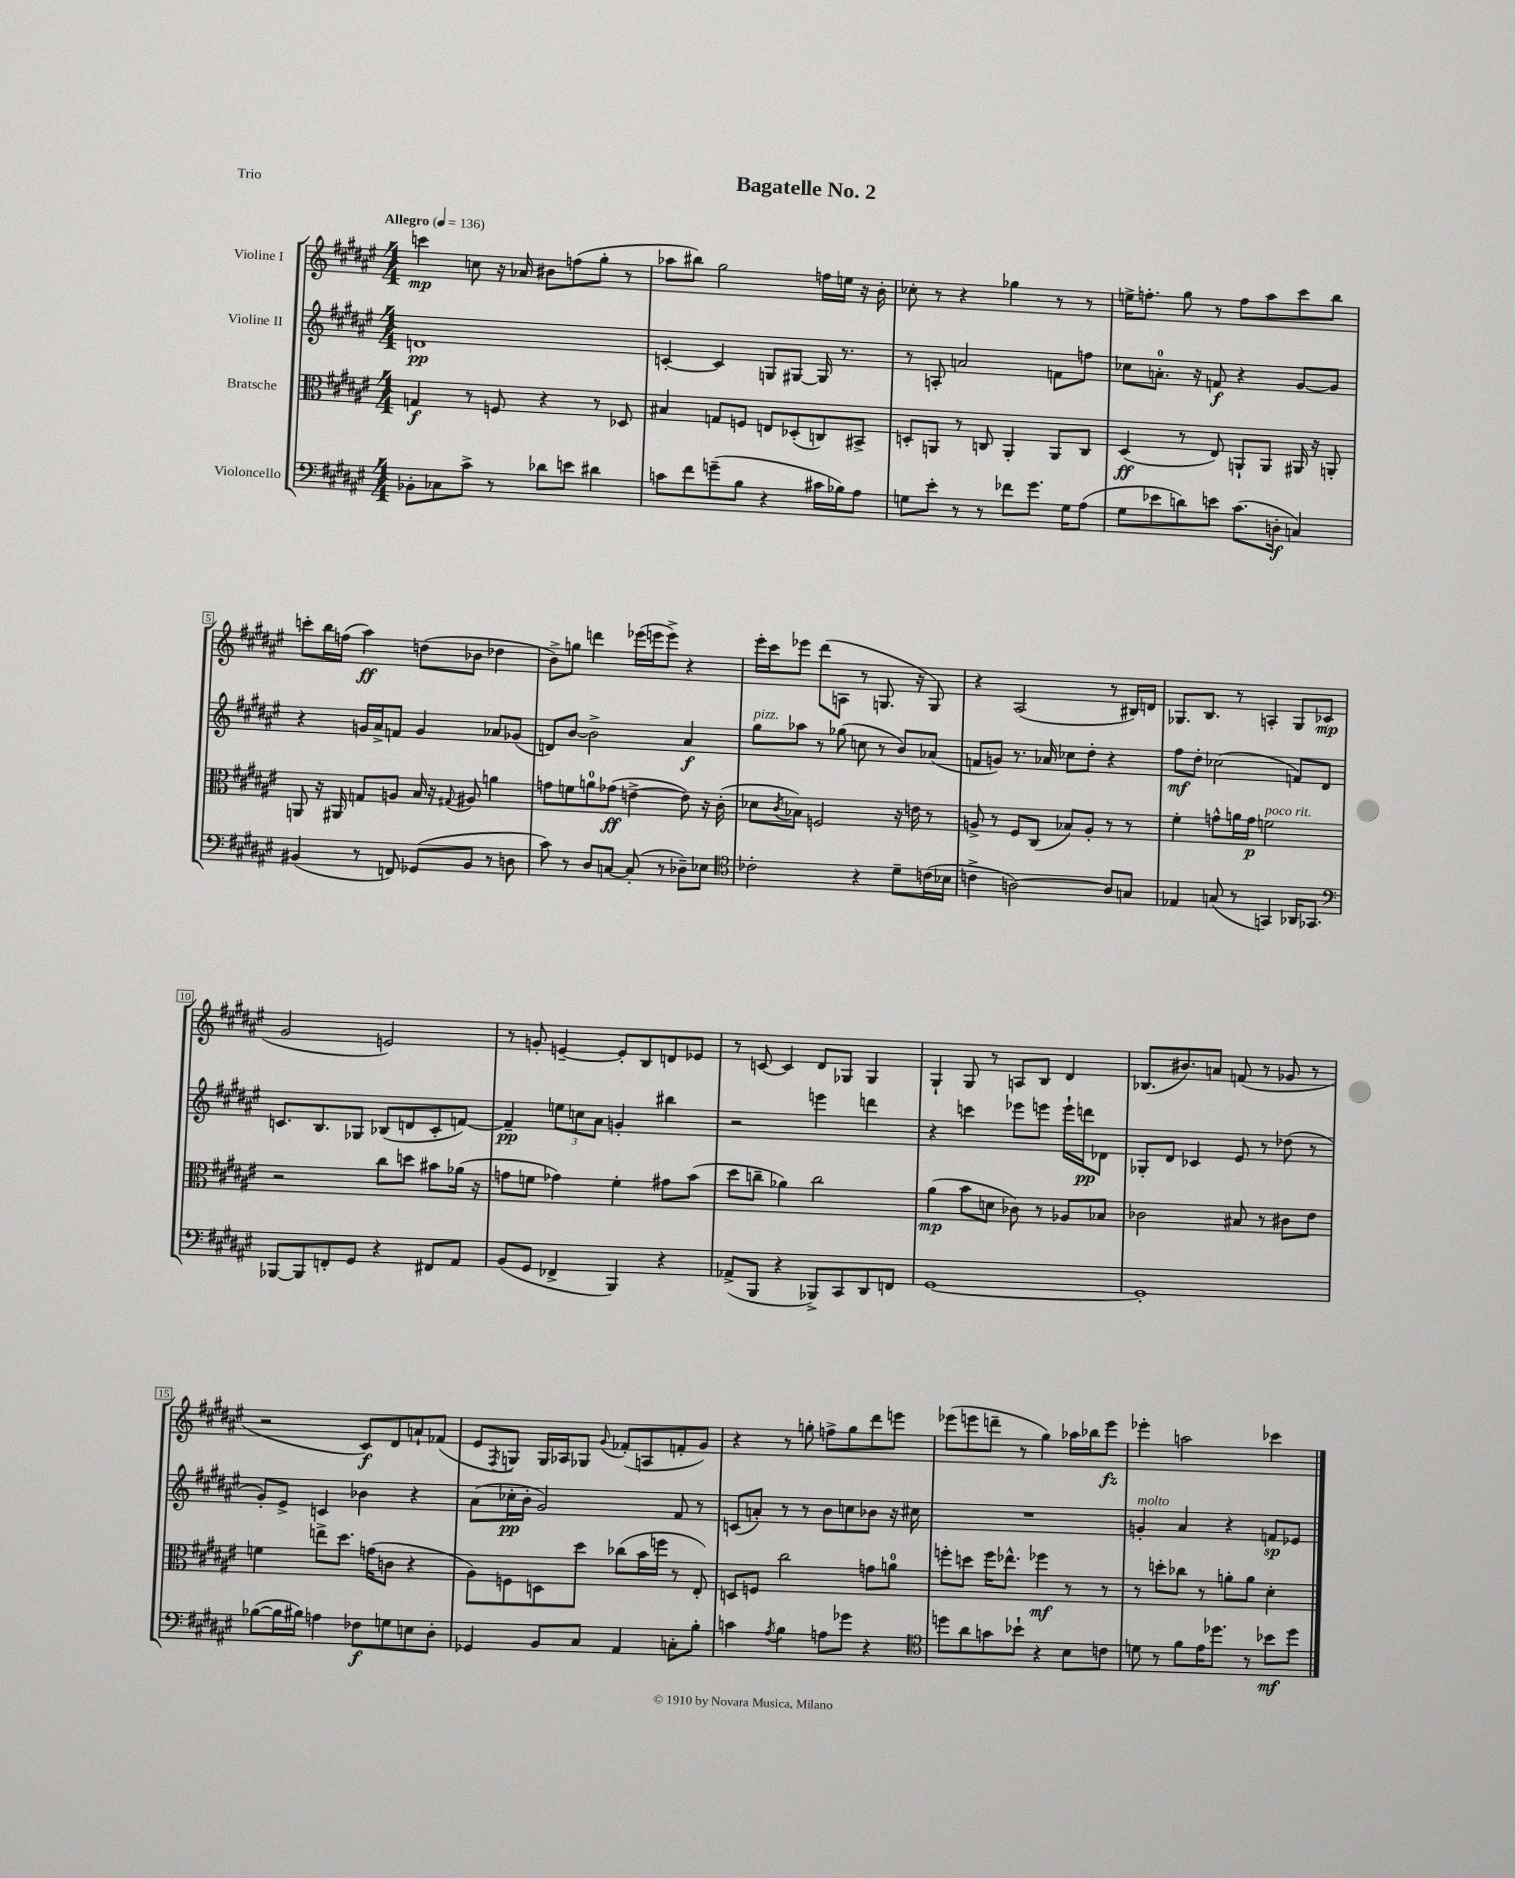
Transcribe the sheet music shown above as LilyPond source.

\header { title = "Bagatelle No. 2" piece = "Trio" }
<<
\new StaffGroup <<
\new Staff = "s0" \with { instrumentName = "Violine I" } {
    \clef treble \key fis \major \numericTimeSignature \time 4/4 \tempo "Allegro" 4 = 136
    c'''4\mp c''8 r16 aes'16 bis'8 f''8( gis''8-. r8 |
    aes''8 bis''8) gis''2 f''16 e''16 r16 b'16-. |
    ces''8-. r8 r4 ges''4 r8 r8 |
    e''16-> f''8.-. gis''8 r8 f''8 ais''8 cis'''8 b''8 |
    c'''8-. b''16 f''16( ais''4\ff) d''8( bes'8 des''4 |
    b'8->) g''8 d'''4 ees'''16( e'''16 e'''8->) r4 |
    eis'''16-. cis'''16 ees'''8 dis'''8( a8 r8 g8. r16 g8) |
    r4 ais2( r8 bis16) d'16 |
    ges8. b8. r8 a4-. ges8 ces'8\mp( |
    gis'2 e'2) |
    r8 g'8-. e'4~-- e'8-. b8 d'8 ees'8 |
    r8 c'8~ c'4 dis'8 ges8 ges4 |
    gis4-! gis8 r8 a8 b8 dis'4 |
    bes8.( bis'8.) a'8 f'8( r8 ges'8 r8 |
    r2 cis'8\f) dis'8 a'8-! fes'8( |
    eis'8 \acciaccatura { fis8 } g8) g16 aes16 ges8 \appoggiatura { gis'8 } fes'8-.( a8 f'8-. gis'8) |
    r4 r8 g''8-. f''8-> g''8 dis'''8 e'''8 |
    ees'''8( e'''8 d'''8-- r8 gis''4) aes''16 bes''16 e'''8\fz |
    ees'''4-. a''2 ces'''4 \bar "|." |
}
\new Staff = "s1" \with { instrumentName = "Violine II" } {
    \clef treble \key fis \major \numericTimeSignature \time 4/4
    d'1\pp |
    c'4~-. c'4 g8 gis8~ gis16 r8. |
    r8 a8-. a'2 f'8 f''8 |
    ces''8 a'8.-0-. r16 f'8\f r4 gis'8~ gis'8 |
    r4 g'16 ais'16-> f'8 g'4 aes'8 ges'8( |
    d'8) b'8~ b'2-> ais'4\f |
    gis''8^\markup { \italic "pizz." } aes''8 r8 ges''8( c''8 r8 b'8) aes'8( |
    f'8 g'8) r8. aes'16 ces''8 dis''8-. r4 |
    fis''8\mf dis''8-. ces''2( f'8) dis'8 |
    c'8. b8. ges8 bes8( d'8 c'8-. f'8~) |
    f'4--\pp \tuplet 3/2 { e''8 c''8 ais'8 } g'4-. bis''4 |
    r2 e'''4 d'''4 |
    r4 c'''4 ees'''8 e'''8 e'''16-! d'''16\pp des'8 |
    ges8-. dis'8 ces'4 eis'8 r8 des''8( r8 |
    gis'8-.) eis'8-> c'4 bes'4 r4 |
    ais'8( ces''16-.\pp b'16-. gis'2) fis'8 r8 |
    c'8( a'8-.) r8 r8 b'8 c''8 bes'8 r16 cis''16 |
    R1 |
    g'4-.^\markup { \italic "molto" } ais'4 r4 f'8\sp ees'8 \bar "|." |
}
\new Staff = "s2" \with { instrumentName = "Bratsche" } {
    \clef alto \key fis \major \numericTimeSignature \time 4/4
    g4\f r8 f8 r4 r8 des8 |
    bis4 g8 f8 e8 des8-.( c8) bis,8-> |
    d8-. a,8 r8 c8 a,4-. a,8 c8 |
    dis4\ff( r8 eis8) a,8-! a,8 ais,16 r16 a,8-. |
    a,8 r16 ais,16 g8 a8 b16 r16 \appoggiatura { gis8 } ais8 a'4 |
    g'8 f'8 a'8-0 ges'8\ff( e'4~-> e'8) r16 cis'16-.( |
    des'8 \acciaccatura { cis'8 } bes8) f2 r16 e'16 r8 |
    a8-> r8 fis8 cis8( bes8) a8-. r8 r8 |
    fis'4-. g'8-^ a'16 g'16\p f'2^\markup { \italic "poco rit." } |
    r2 cis''8 d''8 bis'8 aes'16( r16 |
    g'8 f'8 ges'4) f'4-. gis'8 b'8( |
    dis''8 c''8-- aes'4) c''2 |
    ais'4\mp( b'8 d'8 ces'8) r8 aes8 bes8 |
    ces'2 bis8 r8 cis'8 eis'8 |
    f'4 e''8-> dis''8. g'16( c'8 r4 |
    ais8) f8 d8 dis''8 ces''8( b'16 f''16 r8 eis8-.) |
    d8 f8 cis''2 g'8 a'8-0 |
    f''8-. d''8 f''16 ees''8.-^ fes''4\mf r8 r8 |
    r8 d''8-. ces''8 r8 a'8-. a'8 dis'4-. \bar "|." |
}
\new Staff = "s3" \with { instrumentName = "Violoncello" } {
    \clef bass \key fis \major \numericTimeSignature \time 4/4
    bes,8-. ces8 cis'8-> r8 des'8 e'8 dis'4 |
    c'8 fis'8 g'8--( b8 r4 cis'16 bes16) ais8 |
    g8 eis'8-. r8 r8 fes'8 gis'8. g16 ais8( |
    gis8 ees'8 d'8) e'8 cis'8.( d16-.\f c4) |
    bis,4( r8 f,8) ges,8( bis,8 r8 d8 |
    cis'8) r8 dis8 c8~ c8-.( r8 des8--) ees8 |
    \clef tenor ces'2-. r4 dis'8-- c'16( bes16 |
    c'4-> a2~) a8 g8 |
    ees4 g8( r8 g,4) aes,16 ges,8. |
    \clef bass bes,,8~ bes,,8 f,8-. gis,8 r4 fis,8 ais,8 |
    b,8( gis,8 fes,4-> b,,4) r4 |
    aes,8->( b,,8 r4 bes,,8->) cis,8 dis,8 f,8 |
    gis,1~ |
    gis,1-. |
    bes8~( bes16 bis16) a4 fes8\f g8 e8 dis8-. |
    ges,4 b,8 cis8 ais,4 c8-. b8-. |
    c'4 \acciaccatura { ais8 } b4 a8 ges'8 r4 |
    \clef tenor d''8 ais'8 g'8 bes'8-! r4 b8 c'8 |
    d'8 r8 fis'8 eis'16 des''8. r8 bes'8\mf des''8 \bar "|." |
}
>>
>>
\layout { \context { \Score \override BarNumber.stencil = #(make-stencil-boxer 0.1 0.3 ly:text-interface::print) } }
